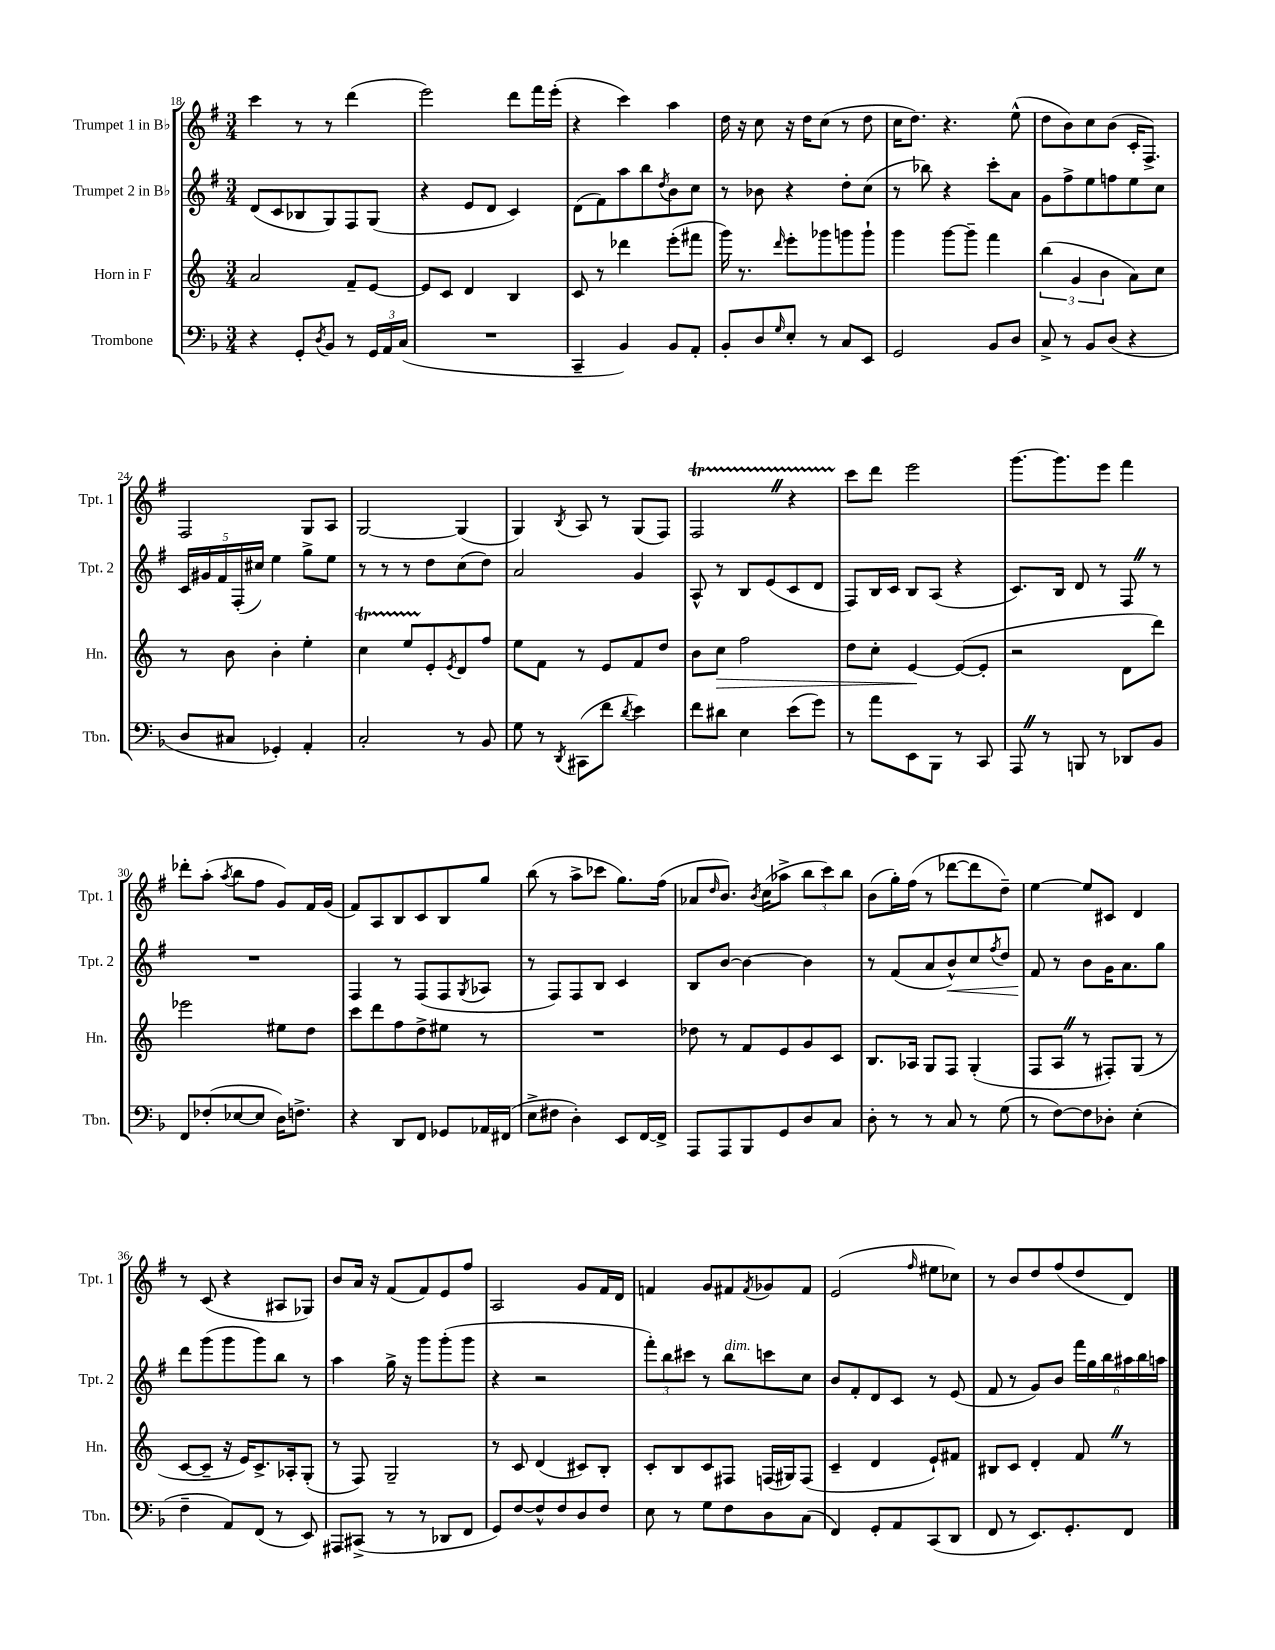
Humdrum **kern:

**kern	**kern	**dynam	**kern	**dynam	**kern
*part4	*part3	*part3	*part2	*part2	*part1
*staff4	*staff3	*staff3	*staff2	*staff2	*staff1
*I"Trombone	*I"Horn in F	*	*I"Trumpet 2 in B♭	*	*I"Trumpet 1 in B♭
*I'Tbn.	*I'Hn.	*	*I'Tpt. 2	*	*I'Tpt. 1
*clefF4	*clefG2	*	*clefG2	*	*clefG2
*k[b-]	*k[]	*	*k[f#]	*	*k[f#]
*M3/4	*M3/4	*	*M3/4	*	*M3/4
=18	=18	=18	=18	=18	=18
4r	2a/	.	(8d/L	.	4ccc\
.	.	.	8c/	.	.
8GG'/L	.	.	8B-X/	.	8r
8qD/	.	.	.	.	.
8BB-/J	.	.	8G/)	.	8r
8r	8f~/L	.	8F#/	.	(4ddd\
24GG/LL	[8e/J	.	(8G/J	.	.
24AA/	.	.	.	.	.
(24C/JJ	.	.	.	.	.
=19	=19	=19	=19	=19	=19
2.r	8e/L]	.	4r	.	2eee\)
.	8c/J	.	.	.	.
.	4d/	.	8e/L	.	.
.	.	.	8d/J	.	.
.	4B/	.	4c/)	.	8ddd\L
.	.	.	.	.	16fff#\L
.	.	.	.	.	(16eee'\JJ
=20	=20	=20	=20	=20	=20
4CC~/	8c/	.	(8d\L	.	4r
.	8r	.	8f#\)	.	.
4BB-/)	4ddd-X\	.	8aa\	.	4ccc\)
.	.	.	8bb\	.	.
.	.	.	8qdd/	.	.
8BB-/L	(8eee'\L	.	8b\	.	4aa\
8AA'/J	8fff#X\J	.	8cc\J	.	.
=21	=21	=21	=21	=21	=21
8BB-'/L	16ggg\)	.	8r	.	16dd\
.	8.r	.	.	.	16r
8D/	.	.	8b-X\	.	8cc\
16qqG/	16qqddd/	.	.	.	.
8E'/J	8eee'\L	.	4r	.	16r
.	.	.	.	.	16dd\KL
8r	8ggg-X\	.	.	.	(8cc\J
8C/L	8gggn\	.	8dd'\L	.	8r
8EE/J	8ggg`\J	.	(8cc\J	.	8dd\
=22	=22	=22	=22	=22	=22
2GG/	4ggg\	.	8r	.	16cc\KL
.	.	.	.	.	8.dd\J)
.	.	.	8bb-X\)	.	.
.	[8ggg\L	.	4r	.	4.r
.	8ggg~\J]	.	.	.	.
8BB-/L	4fff\	.	8ccc'\L	.	.
8D/J	.	.	8a\J	.	(8ee^^\
=23	=23	=23	=23	=23	=23
8C^/	(6bb\	.	8g\L	.	8dd\L
8r	.	.	8ff#^\	.	8b\)
.	6g/	.	.	.	.
8BB-/L	.	.	8ee\	.	8cc\
.	6b\	.	.	.	.
(8D/J	.	.	8ffn\	.	(8b\J
4r	8a\L)	.	8ee\	.	16c'/KL
.	.	.	.	.	8.F#^/J)
.	8cc\J	.	8cc\J	.	.
!!LO:LB:g=z
=24	=24	=24	=24	=24	=24
8D/L	8r	.	20c/LL	.	2F#/
.	.	.	20g#X/	.	.
.	.	.	20f#/	.	.
8C#X/J	8b\	.	.	.	.
.	.	.	(20F#'/	.	.
.	.	.	20cc#X/JJ)	.	.
4GG-X'/)	4b'\	.	4ee\	.	.
4AA'/	4ee'\	.	8gg^\L	.	8G/L
.	.	.	8ee\J	.	8A/J
=25	=25	=25	=25	=25	=25
2C'/	4ccT\	.	8r	.	[2G/
.	.	.	8r	.	.
.	8eeTTT/L	.	8r	.	.
.	8e'/	.	8dd\L	.	.
.	8qe/	.	.	.	.
8r	8d/	.	(8cc\	.	(4G/]
8BB-/	8ff/J	.	8dd\J)	.	.
=26	=26	=26	=26	=26	=26
8G\	8ee\L	.	2a/	.	4G/)
8r	8f\J	.	.	.	.
8qDD/	.	.	.	.	8qB/
(8CC#X\L	8r	.	.	.	8A/
8f\J	8e/L	.	.	.	8r
8qd/	.	.	.	.	.
4e\)	8f/	.	4g/	.	(8G/L
.	8dd/J	.	.	.	8F#/J)
=27	=27	=27	=27	=27	=27
8f\L	8b\L	.	8A^^/	.	2F#tZ/
!	!	!LO:HP:b	!	!	!
8d#X\J	8cc\J	>	8r	.	.
4E\	2ff\	.	8B/L	.	.
.	.	.	(8e/	.	.
(8e\L	.	.	8c/	.	4r
8g\J)	.	.	8d/J	.	.
=28	=28	=28	=28	=28	=28
8r	8dd\L	.	8F#/L)	.	8ccc\L
8a\L	8cc'\J	.	16B/L	.	8ddd\J
.	.	.	16c/JJ	.	.
8EE\	[4e/	.	8B/L	.	2eee\
8BBB-\J	.	.	(8A/J	.	.
8r	(8e/L_	]	4r	.	.
8CC/	8e'/J]	.	.	.	.
=29	=29	=29	=29	=29	=29
8AAAZ/	2r	.	8.c/L)	.	[8.ggg\L
8r	.	.	.	.	.
.	.	.	16B/Jk	.	8.ggg\]
8BBBn/	.	.	8d/	.	.
8r	.	.	8r	.	8eee\J
8DD-X/L	8d\L	.	8F#Z/	.	4fff#\
8BB-/J	8ddd\J)	.	8r	.	.
!!LO:LB:g=z
=30	=30	=30	=30	=30	=30
8FF/L	2eee-X\	.	2.r	.	8ddd-X'\L
(8F-X'/	.	.	.	.	(8aa'\J
.	.	.	.	.	8qaa/
[8E-X/	.	.	.	.	8bb\L
8E-/J]	.	.	.	.	8ff#\J
16D\KL)	8ee#X\L	.	.	.	8g/L)
8.Fn^\J	.	.	.	.	.
.	8dd\J	.	.	.	16f#/L
.	.	.	.	.	(16g/JJ
=31	=31	=31	=31	=31	=31
4r	8ccc\L	.	4F#/	.	8f#/L)
.	8ddd\	.	.	.	8A/
8DD/L	8ff\	.	8r	.	8B/
8FF/J	8dd^\	.	(8F#/L	.	8c/
8GG-X/L	8ee#X\J	.	8F#/	.	8B/
.	.	.	8qG/	.	.
16AA-X/L	8r	.	8A-X/J	.	8gg/J
(16FF#X/JJ	.	.	.	.	.
=32	=32	=32	=32	=32	=32
8E^\L	2.r	.	8r	.	(8bb\
8F#X\J	.	.	8F#/L)	.	8r
4D'\)	.	.	8F#/	.	8aa^\L
.	.	.	8B/J	.	8ccc-X\J
8EE/L	.	.	4c/	.	8.gg\L)
[16FF/L	.	.	.	.	.
16FF^/JJ]	.	.	.	.	(16ff#\Jk
=33	=33	=33	=33	=33	=33
8AAA/L	8dd-X\	.	8B/L	.	8a-X/L
.	.	.	.	.	16qqdd/
8AAA/	8r	.	[8b/J	.	8.b/J)
8BBB-/	8f/L	.	4b\_	.	.
.	.	.	.	.	8qb/
.	.	.	.	.	(16cc\KL
8GG/	8e/	.	.	.	8aa-X^\J
8D/	8g/	.	4b\]	.	12bb\L
.	.	.	.	.	12ccc\)
8C/J	8c/J	.	.	.	.
.	.	.	.	.	12bb\J
=34	=34	=34	=34	=34	=34
8D'\	8.B/L	.	8r	.	(8b\L
8r	.	.	(8f#/L	.	16gg'\L)
.	16A-X/Jk	.	.	.	(16ff#\JJ
8r	8G/L	.	8a/	.	8r
!	!	!	!	!LO:HP:b	!
8C/	8F/J	.	8b^^/)	<	[8ddd-X\L
8r	(4G'/	.	8cc/	.	8ddd-\]
.	.	.	8qff#/	.	.
(8G\	.	.	8dd/J	.	8dd~\J)
=35	=35	=35	=35	=35	=35
8r	8F/L	.	8f#/	.	[4ee\
[8F\L)	8AZ/J	.	8r	[	.
8F\]	8r	.	8b\L	.	8ee/L]
8D-X'\J	8F#X'/L)	.	16g\K	.	8c#X/J
.	.	.	8.a\	.	.
(4E'\	(8G/J	.	.	.	4d/
.	8r	.	8gg\J	.	.
!!LO:LB:g=z
=36	=36	=36	=36	=36	=36
4F~\	[8c/L	.	8ddd\L	.	8r
.	8c~/J]	.	(8ggg\	.	(8c/
8AA/L)	16r	.	8ggg\	.	4r
.	16e/KL)	.	.	.	.
(8FF/J	8.c^/	.	8ggg\)	.	.
8r	.	.	8bb\J	.	8A#X/L
.	16A-X'/k	.	.	.	.
8EE/)	(8G'/J	.	8r	.	8G-X/J)
=37	=37	=37	=37	=37	=37
8AAA#X/L	8r	.	4aa\	.	8b/L
(8CC#X^/J	8F/)	.	.	.	16a/Jk
.	.	.	.	.	16r
8r	2G~/	.	16gg^\	.	(8f#/L
.	.	.	16r	.	.
8r	.	.	8ggg\L	.	8f#/)
8DD-X/L	.	.	(8ggg'\	.	8e/
8FF/J	.	.	8ggg\J	.	8ff#/J
=38	=38	=38	=38	=38	=38
8GG/L)	8r	.	4r	.	2A/
[8F/	8c/	.	.	.	.
8F^^/]	(4d/	.	2r	.	.
8F/	.	.	.	.	.
8D/	8c#X/L)	.	.	.	8g/L
8F/J	8B'/J	.	.	.	16f#/L
.	.	.	.	.	16d/JJ
=39	=39	=39	=39	=39	=39
8E\	8c'/L	.	12fff#'\L)	.	4fn/
.	.	.	12bb\	.	.
8r	8B/	.	.	.	.
.	.	.	12ccc#X\J	.	.
8G\L	8c/	.	8r	.	8g/L
!	!	!	!LO:TX:a:i:t=dim.	!	!
8F\	8F#X/J	.	8bb\L	.	8f#X/
.	.	.	.	.	8qf#/
8D\	(16Fn/LL	.	8cccn\	.	8g-X/
.	16G#X/J)	.	.	.	.
(8C\J	(8F/J	.	8cc\J	.	8f#/J
=40	=40	=40	=40	=40	=40
4FF/)	4c~/	.	8b/L	.	(2e/
.	.	.	8f#'/	.	.
8GG'/L	4d/	.	8d/	.	.
8AA/	.	.	8c/J	.	.
.	.	.	.	.	16qqff#/
(8CC/	8e`/L)	.	8r	.	8ee#X\L
8DD/J	8f#X/J	.	(8e/	.	8cc-X\J)
=41	=41	=41	=41	=41	=41
8FF/	8B#X/L	.	8f#/	.	8r
8r	8c/J	.	8r	.	8b/L
8.EE/L)	4d'/	.	8g/L)	.	8dd/
.	.	.	8b/J	.	(8ff#/
8.GG'/	.	.	.	.	.
.	8fZ/	.	24fff#\LL	.	8dd/
.	.	.	24gg\	.	.
.	.	.	24bb\	.	.
8FF/J	8r	.	24aa#X\	.	8d/J)
.	.	.	24bb\	.	.
.	.	.	24aan\JJ	.	.
==	==	==	==	==	==
*-	*-	*-	*-	*-	*-
